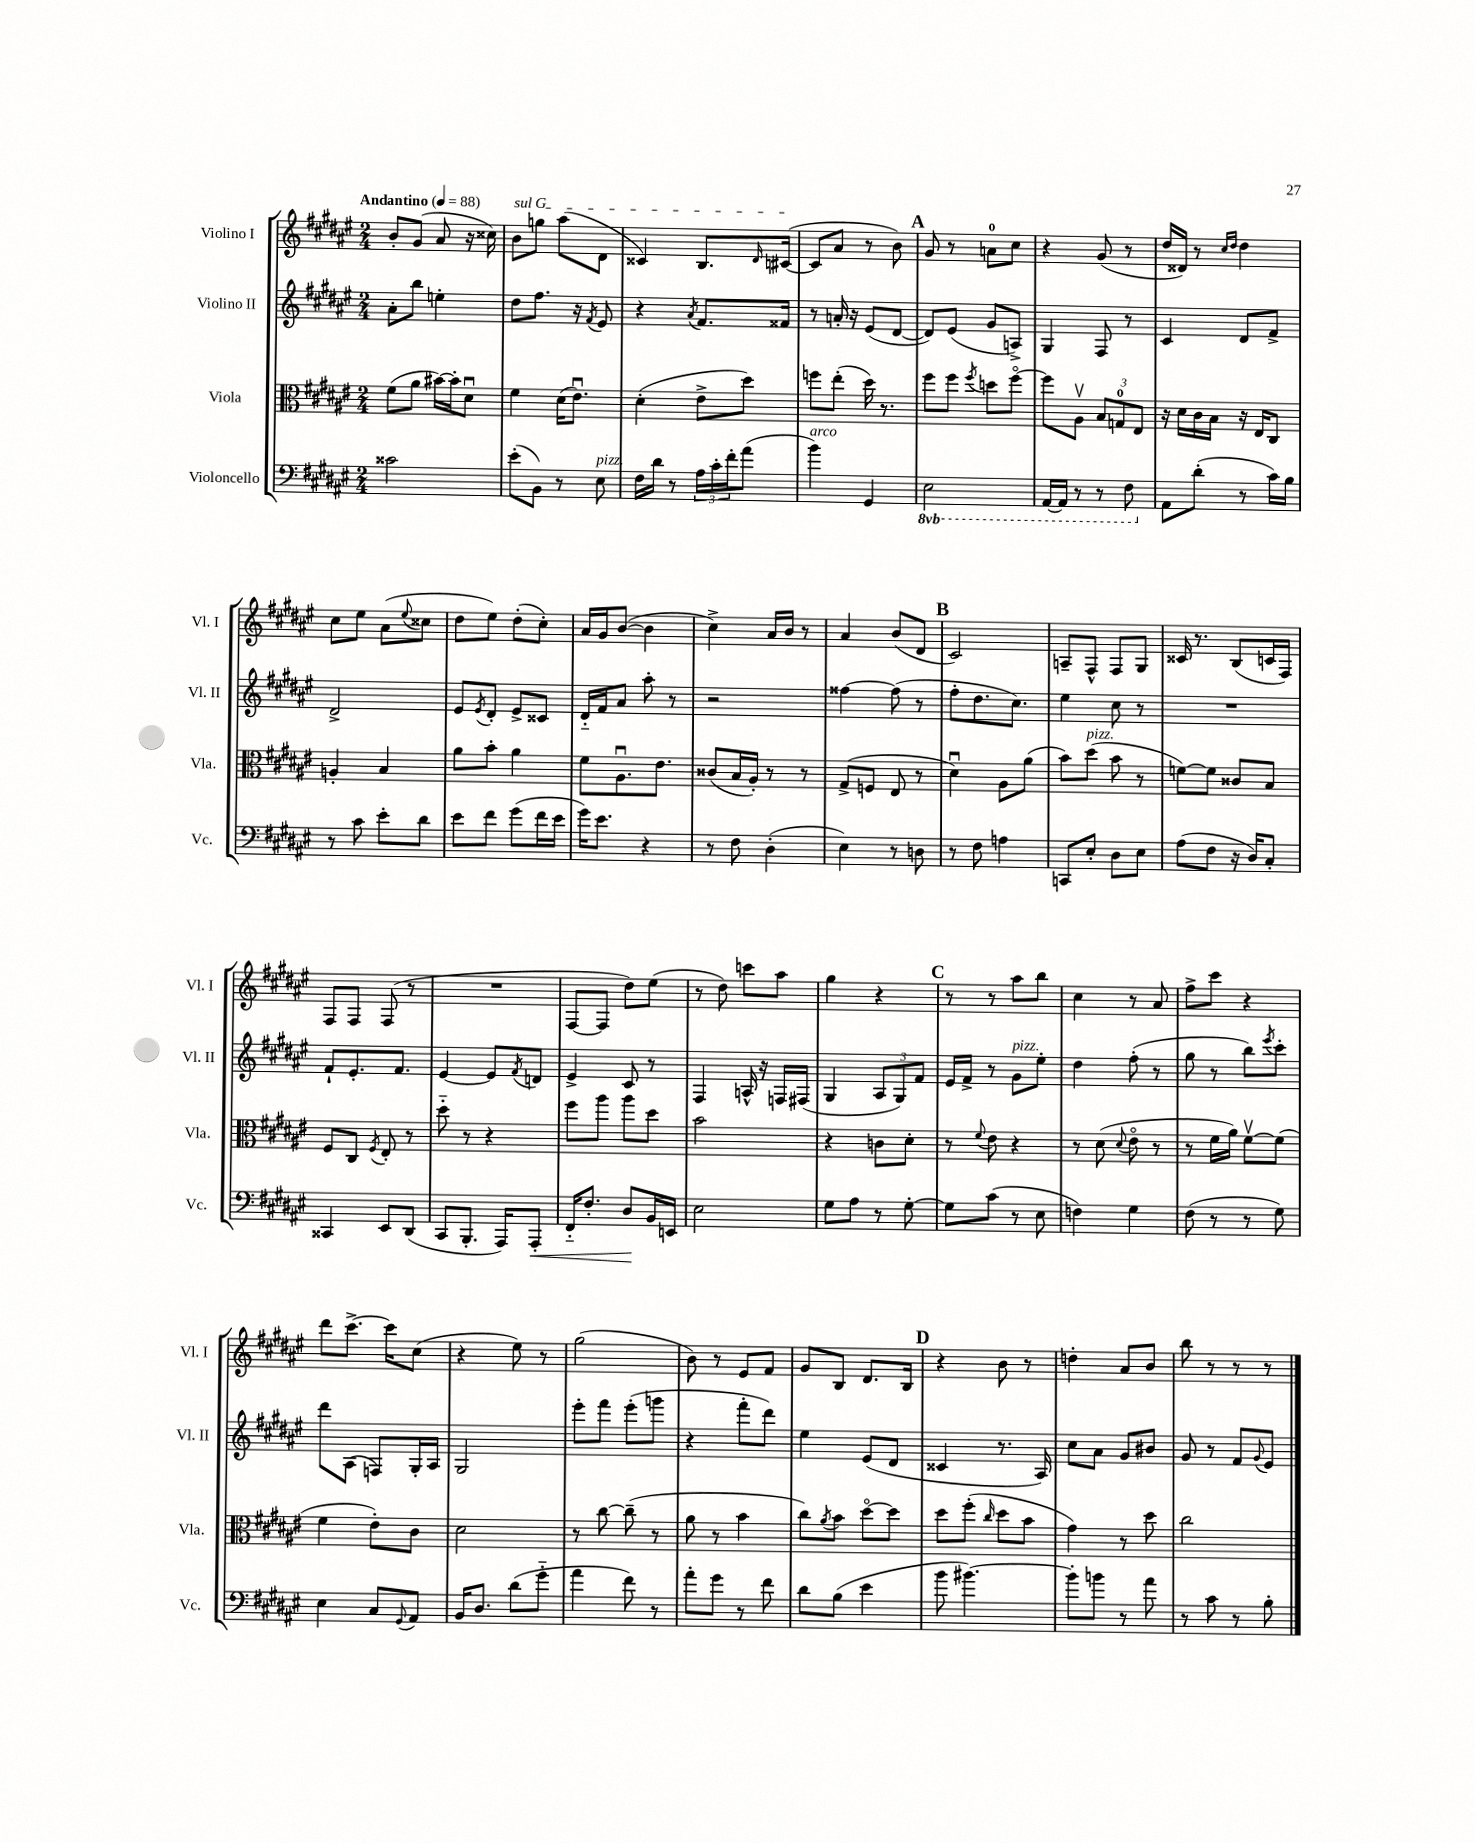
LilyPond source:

<<
\new StaffGroup <<
\new Staff = "s0" \with { instrumentName = "Violino I" shortInstrumentName = "Vl. I" } {
    \clef treble \key fis \major \numericTimeSignature \time 2/4 \tempo "Andantino" 4 = 88
    b'8-. gis'8( ais'8 r16 cisis''16) |
    \once \override TextSpanner.bound-details.left.text = \markup { \italic "sul G" } b'8\startTextSpan g''8 ais''8( dis'8 |
    cisis'4) b8. \grace { dis'16 } cis'16~\stopTextSpan( |
    cis'8 ais'8 r8 b'8) |
    \mark \markup { \bold "A" } gis'8 r8 a'8-0 cis''8 |
    r4 gis'8( r8 |
    dis''16 disis'16) r8 \grace { cis''16 dis''16 } dis''4 |
    cis''8 eis''8 ais'8( \appoggiatura { eis''8 } cisis''8 |
    dis''8 eis''8) dis''8-.( cis''8-.) |
    ais'16 gis'16 b'8~( b'4 |
    cis''4->) ais'16 b'16 r8 |
    ais'4 b'8( dis'8 |
    \mark \markup { \bold "B" } cis'2) |
    a8-- fis8-^ fis8 gis8 |
    cisis'16 r8. b8( c'16 fis16) |
    fis8 fis8 fis8( r8 |
    R2 |
    fis8~ fis8 dis''8) eis''8( |
    r8 dis''8) c'''8 ais''8 |
    gis''4 r4 |
    \mark \markup { \bold "C" } r8 r8 ais''8 b''8 |
    cis''4 r8 ais'8 |
    fis''8-> cis'''8 r4 |
    dis'''8 cis'''8.~-> cis'''16 cis''8( |
    r4 eis''8) r8 |
    gis''2( |
    b'8) r8 eis'8 fis'8 |
    gis'8 b8 dis'8. b16 |
    \mark \markup { \bold "D" } r4 b'8 r8 |
    d''4-. ais'8 b'8 |
    b''8 r8 r8 r8 \bar "|." |
}
\new Staff = "s1" \with { instrumentName = "Violino II" shortInstrumentName = "Vl. II" } {
    \clef treble \key fis \major \numericTimeSignature \time 2/4
    ais'8-. b''8 e''4-. |
    dis''8 fis''8. r16 \acciaccatura { fis'8 } eis'8 |
    r4 \acciaccatura { ais'8 } fis'8. fisis'16 |
    r8 a'16-. r16 eis'8( dis'8~ |
    \mark \markup { \bold "A" } dis'8) eis'8( gis'8 a8->) |
    gis4 fis8 r8 |
    cis'4 dis'8 fis'8-> |
    dis'2-> |
    eis'8 \acciaccatura { eis'8 } dis'8-. eis'8-> cisis'8 |
    dis'16-_ fis'16 ais'8 ais''8-. r8 |
    r2 |
    fisis''4~ fisis''8( r8 |
    \mark \markup { \bold "B" } fis''8-. dis''8. cis''8.) |
    eis''4 cis''8 r8 |
    R2 |
    fis'8-! eis'8.-. fis'8. |
    eis'4~ eis'8 \acciaccatura { fis'8 } d'8 |
    eis'4-> cis'8 r8 |
    fis4 a16-^ r16 f16 fis16( |
    gis4 \tuplet 3/2 { ais8 gis8) fis'8 } |
    \mark \markup { \bold "C" } eis'16 fis'16-> r8 gis'8^\markup { \italic "pizz." } eis''8-. |
    dis''4 fis''8-.( r8 |
    gis''8 r8 b''8) \acciaccatura { eis'''8 } cis'''8-. |
    dis'''8 ais8( f8) gis16-. ais16 |
    gis2 |
    eis'''8-. fis'''8 eis'''8-.( g'''8 |
    r4 fis'''8-. dis'''8) |
    eis''4 eis'8( dis'8 |
    \mark \markup { \bold "D" } cisis'4 r8. ais16) |
    cis''8 ais'8 gis'8 bis'8 |
    gis'8 r8 fis'8 \appoggiatura { gis'8 } eis'8 \bar "|." |
}
\new Staff = "s2" \with { instrumentName = "Viola" shortInstrumentName = "Vla." } {
    \clef alto \key fis \major \numericTimeSignature \time 2/4
    fis'8( ais'8 bis'16~) bis'16-. dis'8\downbow |
    fis'4 dis'16( eis'8.\downbow) |
    dis'4-.( eis'8-> dis''8) |
    f''8 eis''8-.( dis''16) r8. |
    \mark \markup { \bold "A" } fis''8 fis''8 \acciaccatura { fis''8 } d''8 fis''8~\flageolet |
    fis''8 ais8\upbow \tuplet 3/2 { b8 g8-0 eis8 } |
    r16 dis'16 cis'16 b16 r16 eis16 cis8 |
    a4-. b4 |
    ais'8 b'8-. ais'4 |
    fis'8 ais8.\downbow eis'8. |
    cisis'8( b16 ais16-.) r8 r8 |
    gis8->( f8 eis8 r8 |
    \mark \markup { \bold "B" } dis'4\downbow) ais8 ais'8( |
    b'8) dis''8^\markup { \italic "pizz." }( b'8 r8 |
    f'8~) f'8 cisis'8 b8 |
    fis8 cis8 \acciaccatura { fis8 } eis8-. r8 |
    dis''8-_ r8 r4 |
    fis''8 ais''8 ais''8 dis''8 |
    b'2 |
    r4 c'8 dis'8-. |
    \mark \markup { \bold "C" } r8 \appoggiatura { fis'8 } eis'8 r4 |
    r8 dis'8( \appoggiatura { dis'8 } eis'8\flageolet r8 |
    r8 fis'16 ais'16) fis'8~\upbow fis'8( |
    fis'4 eis'8-.) cis'8 |
    dis'2 |
    r8 cis''8~ cis''8--( r8 |
    ais'8 r8 b'4 |
    cis''8) \acciaccatura { ais'8 } b'8 dis''8~\flageolet dis''8 |
    \mark \markup { \bold "D" } dis''8 fis''8-.( \grace { cis''16 } dis''8 b'8 |
    gis'4) r8 dis''8 |
    cis''2 \bar "|." |
}
\new Staff = "s3" \with { instrumentName = "Violoncello" shortInstrumentName = "Vc." } {
    \clef bass \key fis \major \numericTimeSignature \time 2/4 \set Staff.ottavationMarkups = #ottavation-simple-ordinals
    cisis'2 |
    eis'8-.( b,8) r8 eis8^\markup { \italic "pizz." } |
    fis16 dis'16 r8 \tuplet 3/2 { ais16 cis'16-. fis'16-. } ais'8( |
    b'4^\markup { \italic "arco" }) gis,4 |
    \mark \markup { \bold "A" } \ottava #-1 eis,2 |
    ais,,16~ ais,,16 r8 r8 fis,8 \ottava #0 |
    ais,8 dis'8-.( r8 cis'16) b16 |
    r8 cis'8 eis'8-. dis'8 |
    eis'8 fis'8 gis'8( fis'16 eis'16 |
    gis'16) eis'8. r4 |
    r8 fis8 dis4-.( |
    eis4) r8 d8 |
    \mark \markup { \bold "B" } r8 fis8 a4 |
    c,8 eis8-. dis8 eis8 |
    ais8( fis8 r16 dis16) cis8-. |
    cisis,4 eis,8 dis,8( |
    cis,8 b,,8.-. ais,,16) ais,,8-.\< |
    fis,16-_ fis8.-. dis8\! b,16 e,16 |
    eis2 |
    gis8 ais8 r8 gis8~-. |
    \mark \markup { \bold "C" } gis8 cis'8( r8 eis8 |
    f4) gis4 |
    fis8( r8 r8 gis8) |
    eis4 cis8 \appoggiatura { gis,8 } ais,8 |
    b,16 dis8. dis'8( gis'8-_ |
    ais'4 fis'8) r8 |
    ais'8-. gis'8 r8 fis'8 |
    dis'8 b8( eis'4 |
    \mark \markup { \bold "D" } b'8 bis'4.~) |
    bis'8-. b'8 r8 ais'8 |
    r8 cis'8 r8 b8-. \bar "|." |
}
>>
>>
\layout { \context { \Score \remove "Bar_number_engraver" } }
